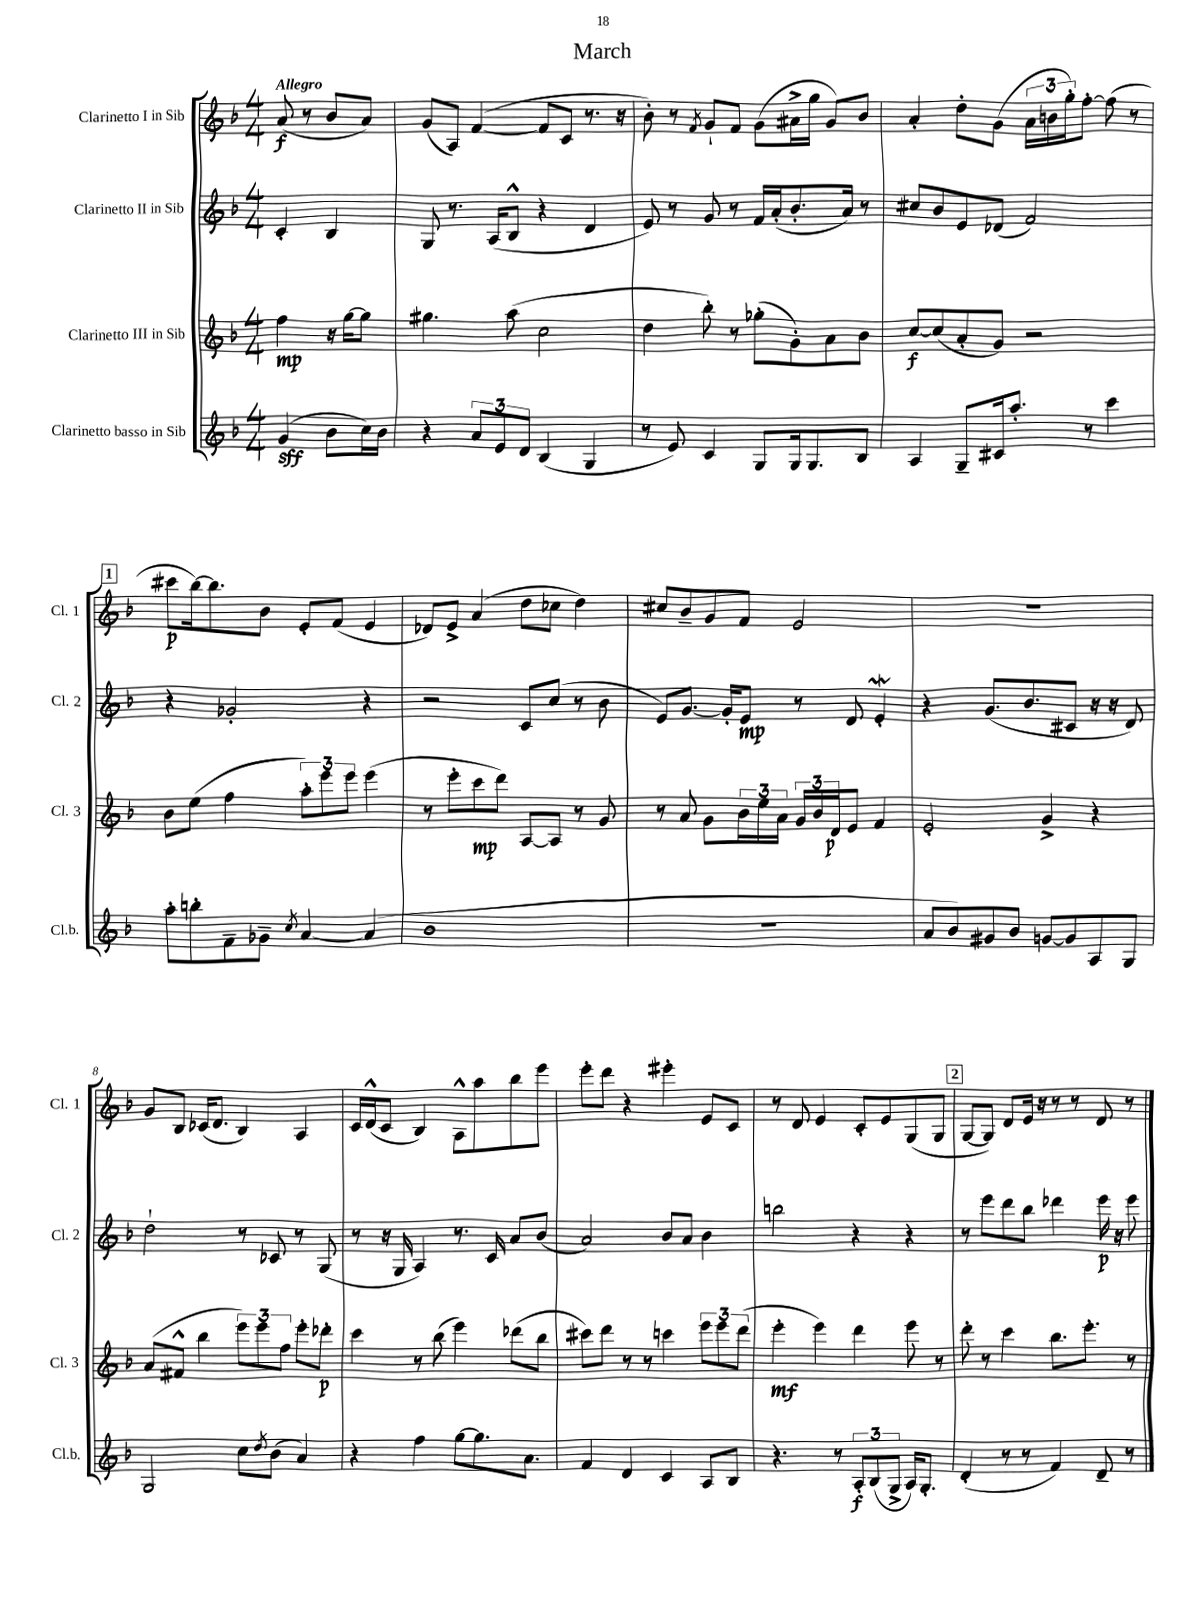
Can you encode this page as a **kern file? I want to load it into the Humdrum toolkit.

**kern	**kern	**kern	**kern
*staff4	*staff3	*staff2	*staff1
*clefG2	*clefG2	*clefG2	*clefG2
*k[b-]	*k[b-]	*k[b-]	*k[b-]
*M4/4	*M4/4	*M4/4	*M4/4
(4g/	4ff\	4c'/	(8a/
.	.	.	8r
8b-\L	16r	4B-/	8b-/L
.	[16gg\LK	.	.
16cc\L)	8gg\]J	.	8a/J)
16b-\JJ	.	.	.
=	=	=	=
4r	4.gg#\	8G/	(8g/L
.	.	8.r	8A/J)
12a/L	.	.	([4f/
.	.	(16A/LK	.
12e/	.	.	.
.	(8aa\	8B-^^/J	.
12d/J	.	.	.
(4B-/	2cc\	4r	8f/]L
.	.	.	8c/J
4G/	.	4d/	8.r
.	.	.	16r
=	=	=	=
8r	4dd\	8e/)	8b-'\)
8e/)	.	8r	8r
.	.	.	8qf/
4c/	8bb-'\)	8g/	8g`/L
.	8r	8r	8f/J
8G/L	(8gg-'\L	16f/LL	(8g\L
.	.	(16a'/J	.
16G/k	8g'\)	8.b-'/	16a#^\L
8.G/	.	.	16gg\JJ
.	8a\	.	8g/L)
.	.	16a/Jk)	.
8B-/J	8b-\J	8r	8b-/J
=	=	=	=
4A/	[8cc/L	8cc#/L	4a'/
.	(8cc/]	8b-/	.
8G~/L	8a'/	8e/	8dd'\L
16c#/k	8g/J)	(8d-/J	(8g\J
8.aa'/J	.	.	.
.	2r	2f/)	24a\LL
.	.	.	24b\
.	.	.	24gg'\J)
8r	.	.	[8ff'\J
4ccc\	.	.	(8ff\]
.	.	.	8r
=	=	=	=
8aa'\L	8b-\L	4r	8ccc#\L
8bb'\	(8ee\J	.	[16bb-\k)
.	.	.	8.bb-\]
8f~\	4ff\	2g-'/	.
8g-~\J	.	.	8b-\J
8qcc/	.	.	.
[4a/	12aa'\L)	.	8e'/L
.	12eee\	.	.
.	.	.	(8f/J
.	12eee\J	.	.
(4a/]	(4eee\	4r	4e/
=	=	=	=
1b-	8r	2r	8d-/L)
.	8eee'\L	.	8e^/J
.	8ccc\	.	(4a/
.	8ddd\J)	.	.
.	[8A/L	8c/L	8dd\L
.	8A/]J	(8cc/J	8cc-\J
.	8r	8r	4dd\)
.	8g/	8b-\	.
=	=	=	=
1r	8r	8e/L)	8cc#/L
.	8a/	[8.g/J	8b-~/
.	8g\L	.	8g/
.	.	16g'/]LK	.
.	24b-\L	8e/J	8f/J
.	24ee\	.	.
.	24a\JJ	.	.
.	24g/LL	8r	2e/
.	24b-/	.	.
.	24d/J	.	.
.	8e/J	8d/	.
.	4f/	4e'/	.
=	=	=	=
8a/L	2e'/	4r	1r
8b-/)	.	.	.
8g#/	.	(8.g/L	.
8b-/J	.	.	.
.	.	8.b-/	.
[8g/L	4g^/	.	.
8g/]	.	8c#/J	.
8A/	4r	16r	.
.	.	16r	.
8G/J	.	8d/)	.
=	=	=	=
2G/	(8a/L	2dd`\	8g/L
.	8f#^^/J	.	8B-/J
.	4bb-\	.	(16c-/LK
.	.	.	8.d/J
8cc\L	12eee\L)	8r	4B-/)
.	12eee\	.	.
8qdd/	.	.	.
(8b-\J	.	8c-/	.
.	12ff\J	.	.
4a/)	8eee'\L	8r	4A/
.	8ddd-'\J	(8G/	.
=	=	=	=
4r	4ccc\	8r	16c/LL
.	.	.	(16d^^/J
.	.	16r	8c/J
.	.	16G/	.
4ff\	8r	4A/)	4B-/)
.	(8bb-\	.	.
[8gg\L	4eee\)	8.r	8A^^\L
8.gg\]	.	.	8aa\
.	.	16c/	.
.	(8ddd-\L	8a/L	8bb-\
8.a\J	.	.	.
.	8bb-\J	(8b-/J	8eee\J
=	=	=	=
4f/	8ccc#\L)	2a/)	8eee'\L
.	8ddd\J	.	8ddd\J
4d/	8r	.	4r
.	8r	.	.
4c/	4ccc\	8b-/L	4eee#'\
.	.	8a/J	.
8A/L	12eee\L	4b-\	8e/L
.	12eee\	.	.
8B-/J	.	.	8c/J
.	(12ddd\J	.	.
=	=	=	=
4.r	4eee'\	2bb\	8r
.	.	.	8d/
.	4eee\)	.	4e/
8r	.	.	.
12A'/L	4ddd\	4r	8c'/L
(12B-/	.	.	.
.	.	.	8e/
12G^/J	.	.	.
16A/LK)	8eee\	4r	(8G/
8.G'/J	.	.	.
.	8r	.	8G/J
=	=	=	=
(4d'/	8ddd'\	8r	[8G/L
.	8r	8eee\L	8G/]J)
8r	4ccc\	8ddd\	8d/L
8r	.	8bb-\J	16e/Jk
.	.	.	16r
4f/)	8.bb-\L	4ddd-\	8r
.	.	.	8r
.	8.eee'\J	.	.
8d~/	.	16eee\	8d/
.	.	16r	.
8r	8r	8eee\	8r
==	==	==	==
*-	*-	*-	*-
